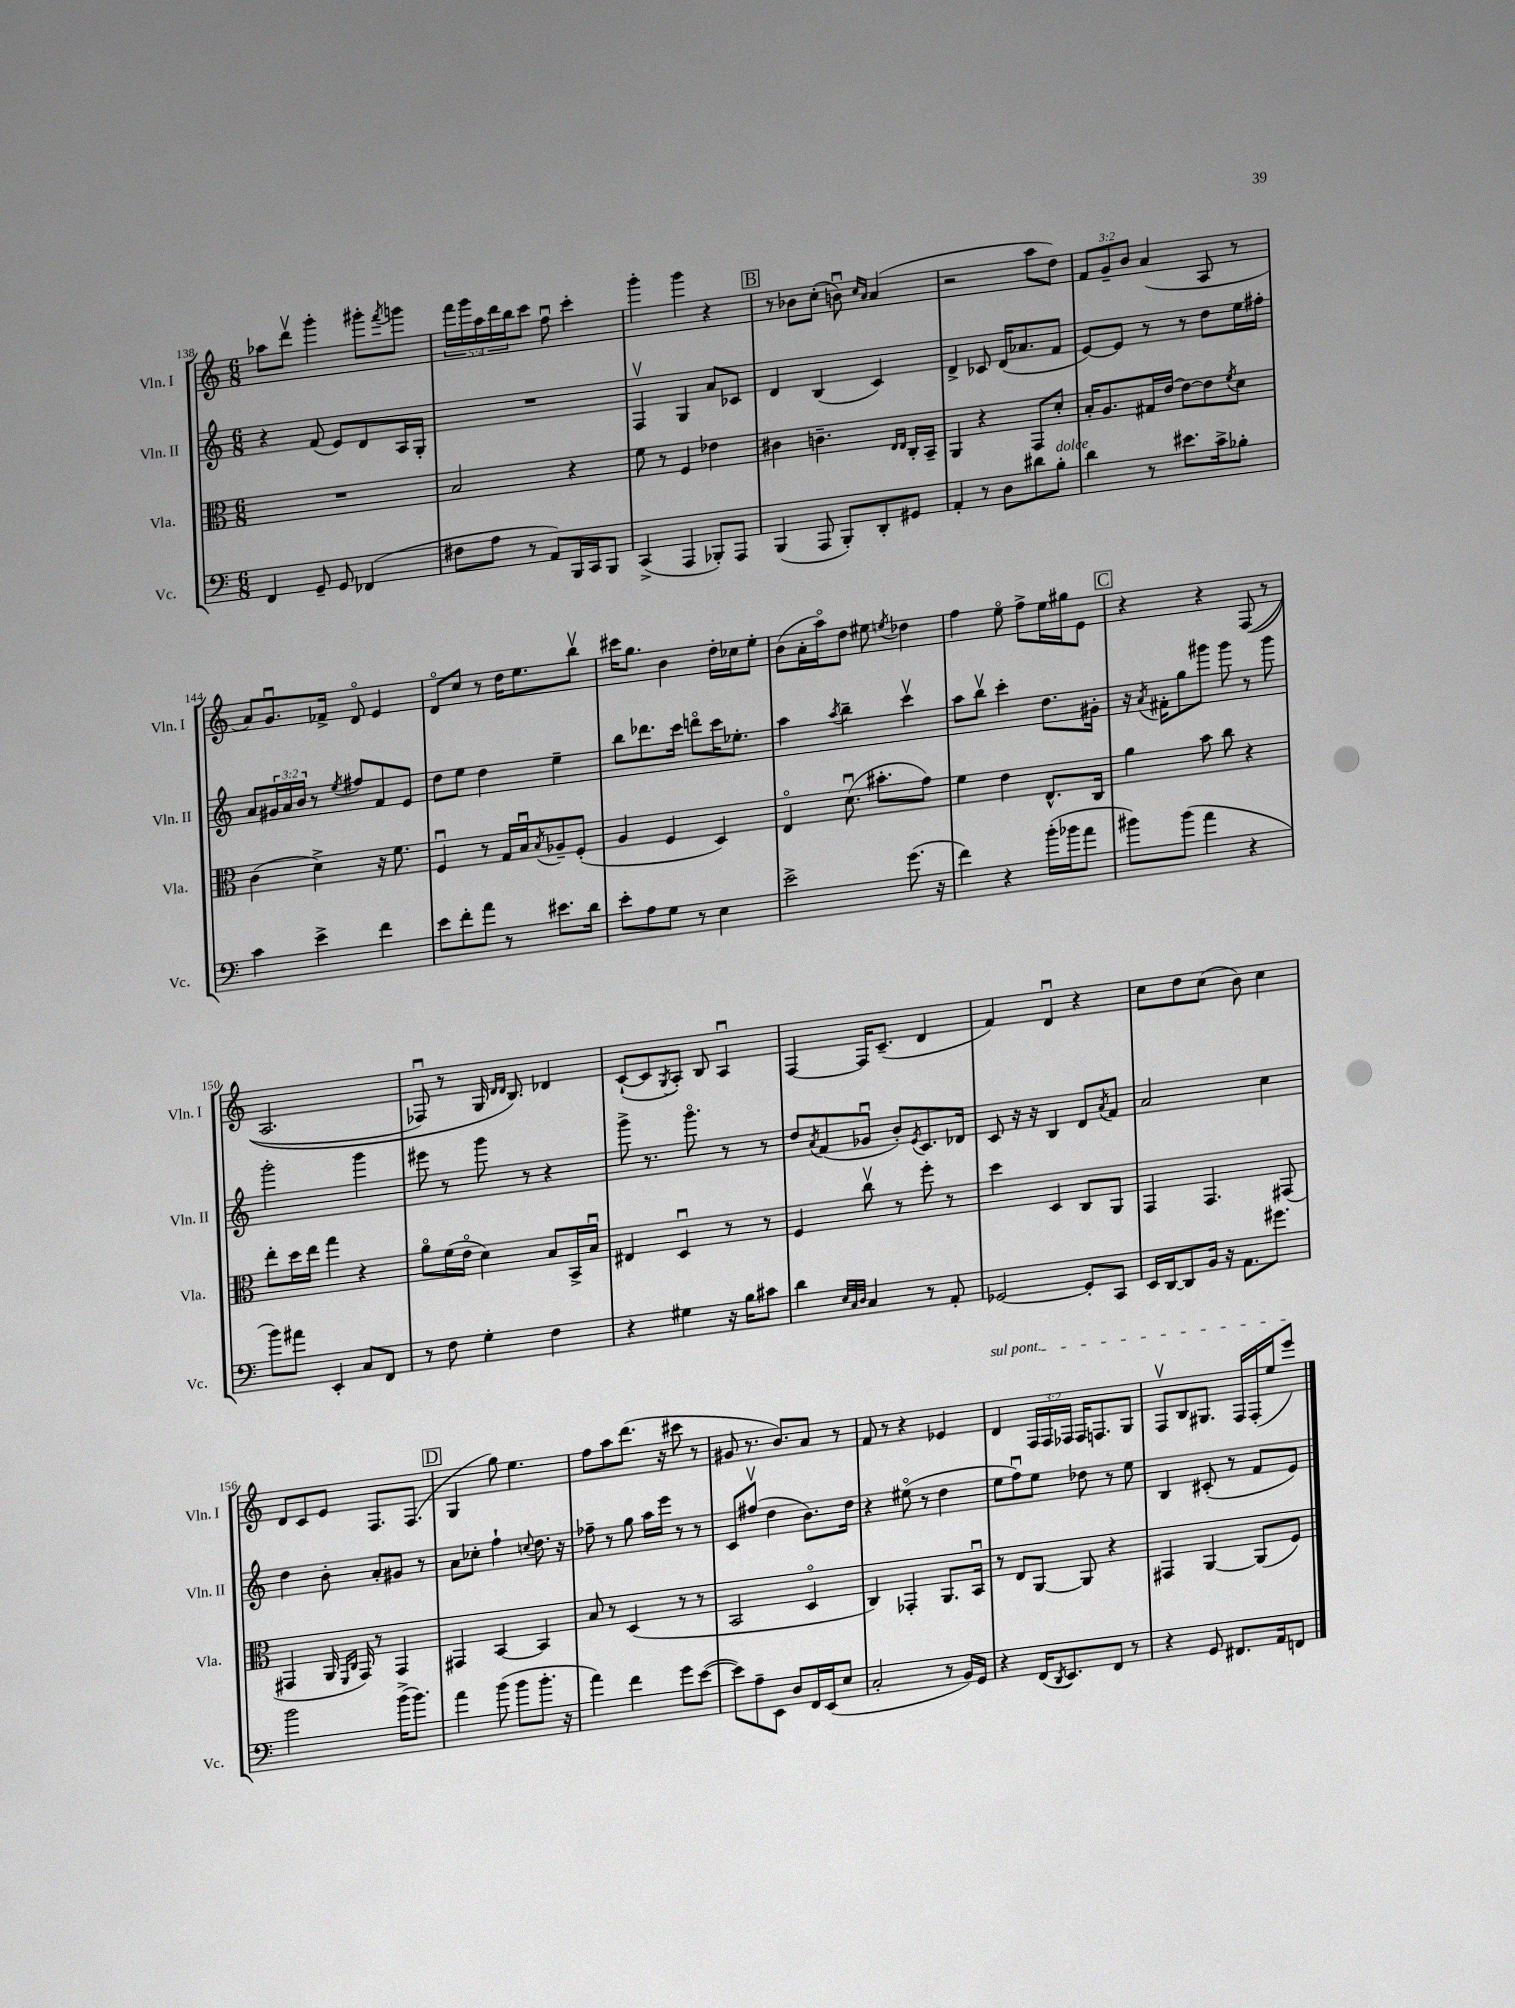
<<
\new StaffGroup <<
\new Staff = "s0" \with { instrumentName = "Vln. I" shortInstrumentName = "Vln. I" } {
    \clef treble \key c \major \numericTimeSignature \time 6/8 \override Staff.TupletNumber.text = #tuplet-number::calc-fraction-text
    aes''8 d'''8\upbow g'''4-. gis'''8-. \acciaccatura { f'''8 } g'''8 |
    \tuplet 5/4 { f'''16 g'''16 a''16 d'''16 b''16 } c'''8 f''8\downbow c'''4-. |
    g'''4-. g'''4 r4 |
    \mark \markup { \box "B" } r8 bes'8 c''8-.( b'8\downbow) \grace { c''16 a'16 } a'4( |
    r2 a''8 d''8) |
    \tuplet 3/2 { f'8 g'8-- b'8 } a'4( a8 r8 |
    a'8) g'8.\downbow fes'16-> d'8\flageolet e'4 |
    d'8\flageolet c''8 r8 d''16 e''8. b''8\upbow |
    cis'''16 g''8. b'4 d''16-. ces''16 e''8-. |
    b'8( a'16-. a''16\flageolet) d''8 eis''8 \acciaccatura { e''8 } des''4 |
    f''4 e''8\flageolet f''8-> e''16 gis''16 e'8 |
    \mark \markup { \box "C" } r4 r4 f8(\( r8 |
    a2. |
    fes8\downbow) r8 g16 \grace { d'16 d'16 } b8.\) des'4 |
    c'8~-!( c'8 \acciaccatura { g8 } a8-.) b8 a4\downbow |
    f4~ f16 c'8.--( d'4 |
    f'4) d'4\downbow r4 |
    c''8 d''8 c''8( b'8) c''4 |
    d'8 c'8 e'8 f8. f8.( |
    \mark \markup { \box "D" } g4 g''8) e''4. |
    f''8 a''8 d'''8.( r16 cis'''8 r8 |
    gis'8 r8. b'8.) a'8 r8 |
    f'8 r8 r4 ees'4 |
    \once \override TextSpanner.bound-details.left.text = \markup { \italic "sul pont." } d'4\startTextSpan \tuplet 3/2 { f16 f16 fes16 } fes16 f8. g8 |
    f8\upbow b8 gis8. f16 f16-.( e''16 e'''8\stopTextSpan) \bar "|." |
}
\new Staff = "s1" \with { instrumentName = "Vln. II" shortInstrumentName = "Vln. II" } {
    \clef treble \key c \major \numericTimeSignature \time 6/8 \override Staff.TupletNumber.text = #tuplet-number::calc-fraction-text
    r4 f'8( e'8) d'8 a16 g16-. |
    R2. |
    f4\upbow g4 a'8 ces'8 |
    \mark \markup { \box "B" } d'4 b4( c'4) |
    d'4-> ces'8 d'16( aes'8. f'8 |
    e'8~) e'8 r8 r8 d''8 e''16 fis''16-. |
    a'8 \tuplet 3/2 { gis'16 a'16 b'16 } r8 \acciaccatura { e''8 } fis''8 f'8 e'8 |
    d''8 e''8 d''4 e''4-- |
    b''8 des'''8. c'''16 d'''8\flageolet c'''16 ees''8.-. |
    a''4 \acciaccatura { a''8 } b''4-- c'''4\upbow |
    a''8 b''8\upbow c'''4-. d''8. gis'16-. |
    \mark \markup { \box "C" } r16 \acciaccatura { a'8 } fis'16-. g''8 gis'''8 gis'''8 r8 gis'''8 |
    g'''2-. g'''4 |
    eis'''8 r8 g'''8 r8 r4 |
    g'''8-> r8. g'''8.\flageolet r8 r8 |
    d''8 \acciaccatura { a'8 } f'8( ges'8\downbow b'8-.) \acciaccatura { e'8 } c'8. des'16 |
    c'8 r16 r16 b4 d'8 \acciaccatura { a'8 } f'8 |
    a'2 c''4 |
    d''4 b'8-. a'8-. gis'8 r8 |
    \mark \markup { \box "D" } a'8 ces''8-. f''4-! \appoggiatura { c''8 } d''8. r16 |
    fes''8-- r8 g''8 a''16 e'''16 r8 r8 |
    c'8 fis''8\upbow( d''4 b'8.) d''16 |
    r4 eis''8\flageolet( r8 d''4 |
    e''8 f''8\downbow) e''8 des''8 r8 e''8 |
    b4 cis'8-.( r8 f'8 e'8) \bar "|." |
}
\new Staff = "s2" \with { instrumentName = "Vla." shortInstrumentName = "Vla." } {
    \clef alto \key c \major \numericTimeSignature \time 6/8
    R2. |
    b2 r4 |
    f'8 r8 f4 ees'4 |
    \mark \markup { \box "B" } cis'4 c'4.-- \grace { e16 e16 } c16-. b,16-- |
    a,4 r4 g,8 d'8-. |
    b16-. a8. gis16 e'16~ e'8~ e'8 \acciaccatura { f'8 } d'8 |
    c'4( d'4->) r16 f'8. |
    f4\downbow r8 g16 b16\downbow \acciaccatura { b8 } aes8-- f8-.( |
    a4 f4 d4) |
    e4\flageolet d'8.\downbow( bis'8.-. g'8) |
    f'4 e'4 e8.-^ c16 |
    \mark \markup { \box "C" } a'4 b'8 c''8 r4 |
    e''8-. d''16 e''16 g''4 r4 |
    a'8\flageolet f'16( e'16\flageolet d'4) b8 b,16-> b16\downbow |
    eis4 d4\downbow r8 r8 |
    f4 c''8\upbow r8 f''8-. r8 |
    d''4 d4 c8 a,8 |
    g,4 g,4. gis,8( |
    gis,4 a,16 \grace { f,16 c16 } gis,16) r8 gis,4 |
    \mark \markup { \box "D" } gis,4 b,4~ b,4 |
    b8 r8 d4( r8 r8 |
    b,2 d4\flageolet |
    c4) ges,4-. a,8. b,16\downbow |
    r8 e8 a,8~ a,8 r4 |
    gis,4 a,4~ a,8( f8) \bar "|." |
}
\new Staff = "s3" \with { instrumentName = "Vc." shortInstrumentName = "Vc." } {
    \clef bass \key c \major \numericTimeSignature \time 6/8
    f,4 g,8-- g,8 fes,4( |
    fis8 a8 r8 a,8) b,,16 c,16 b,,8 |
    c,4->( a,,4 bes,,8-.) a,,8 |
    \mark \markup { \box "B" } b,,4( a,,8 b,,8-.) d,8-. gis,8 |
    a,4-. r8 d8 dis'8 b8-.^\markup { \italic "dolce" } |
    d'4 r8 eis'8. c'16-> bes8-. |
    c'4 e'4-> f'4 |
    e'8 f'8-. a'8 r8 eis'8. d'16 |
    e'8-. a8 g8 r8 e4 |
    e'2-> g'8.( r16 |
    f'4) r4 b'16-.( bes'16 a'8 |
    \mark \markup { \box "C" } bis'8) bis'8( a'4 r4 |
    b'8) ais'8 e,4-. c8 f,8 |
    r8 f8 g4-. f4 |
    r4 gis4 r16 b16 cis'8 |
    d'4 \grace { e32 c32 d32 } c4 r8 a,8-. |
    ges,2~ ges,8-. c,8 |
    e,16 d,16~ d,8 b,16 r16 a,8. gis'8. |
    b'2 b'16->( b'8.) |
    \mark \markup { \box "D" } a'4 b'8( b'8 b'8.-. r16 |
    a'4) f'4 g'8 e'8~( |
    e'8) a8-- e,8 d8 f,16 e,16( e8 |
    c2-. r8 b,16) g,16 |
    r4 f,16( \acciaccatura { d,8 } e,8.) f,8 r8 |
    r4 g,8 fis,8. a,16 f,8 \bar "|." |
}
>>
>>
\layout { \context { \Score currentBarNumber = #138 } }
